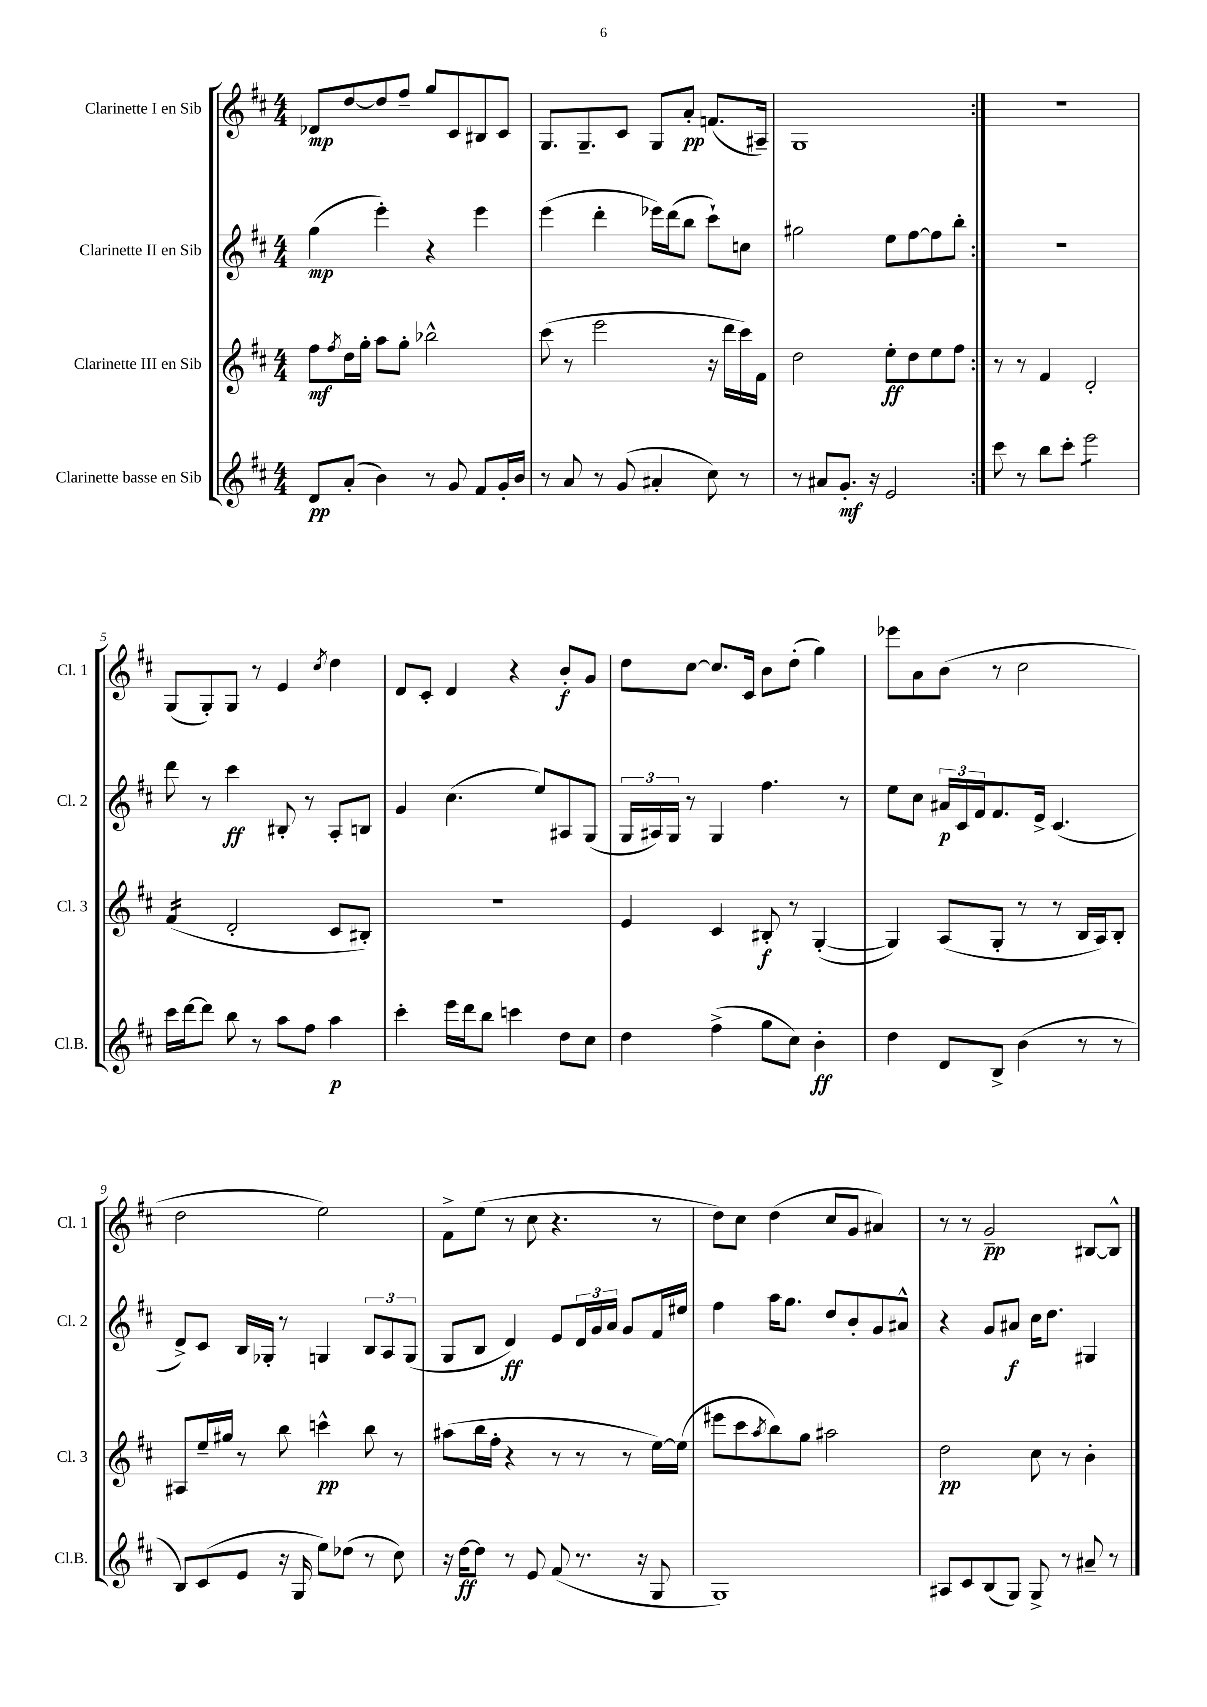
<<
\new StaffGroup <<
\new Staff = "s0" \with { instrumentName = "Clarinette I en Sib" shortInstrumentName = "Cl. 1" } {
    \clef treble \key d \major \numericTimeSignature \time 4/4
    \repeat volta 2 { des'8\mp d''8~ d''8 fis''8-- g''8 cis'8 bis8 cis'8 |
    g8. g8.-- cis'8 g8 a'8-.\pp f'8.( ais16--) |
    g1 | }
    R1 |
    g8( g8-.) g8 r8 e'4 \acciaccatura { cis''8 } d''4 |
    d'8 cis'8-. d'4 r4 b'8-.\f g'8 |
    d''8 cis''8~ cis''8. cis'16 b'8 d''8-.( g''4) |
    ees'''8 a'8 b'8( r8 cis''2 |
    d''2 e''2) |
    fis'8-> e''8( r8 cis''8 r4. r8 |
    d''8) cis''8 d''4( cis''8 g'8 ais'4) |
    r8 r8 g'2--\pp bis8~ bis8-^ \bar "|." |
}
\new Staff = "s1" \with { instrumentName = "Clarinette II en Sib" shortInstrumentName = "Cl. 2" } {
    \clef treble \key d \major \numericTimeSignature \time 4/4
    \repeat volta 2 { g''4\mp( e'''4-.) r4 e'''4 |
    e'''4( d'''4-. ees'''16) d'''16( b''8 cis'''8-!) c''8 |
    gis''2 e''8 fis''8~ fis''8 b''8-. | }
    r1 |
    d'''8 r8 cis'''4\ff bis8-. r8 a8-. b8 |
    g'4 cis''4.( e''8) ais8 g8( |
    \tuplet 3/2 { g16 ais16) g16 } r8 g4 fis''4. r8 |
    e''8 cis''8 \tuplet 3/2 { ais'16\p cis'16 fis'16 } fis'8. e'16-> cis'4.( |
    d'8->) cis'8 b16 ges16-. r8 g4 \tuplet 3/2 { b8 a8 g8( } |
    g8 b8 d'4\ff) e'8 \tuplet 3/2 { d'16 g'16 a'16 } g'8 fis'16 eis''16 |
    fis''4 a''16 g''8. d''8 b'8-. g'8 ais'8-^ |
    r4 g'8 ais'8\f cis''16 d''8. gis4 \bar "|." |
}
\new Staff = "s2" \with { instrumentName = "Clarinette III en Sib" shortInstrumentName = "Cl. 3" } {
    \clef treble \key d \major \numericTimeSignature \time 4/4
    \repeat volta 2 { fis''8\mf \acciaccatura { fis''8 } d''16 g''16-. a''8 g''8-. bes''2-^ |
    cis'''8( r8 e'''2 r16 d'''16 cis'''16) fis'16 |
    d''2 e''8-.\ff d''8 e''8 fis''8 | }
    r8 r8 fis'4 d'2-. |
    fis'4:16( d'2-. cis'8 bis8-.) |
    R1 |
    e'4 cis'4 bis8-.\f r8 g4~-.( |
    g4) a8( g8-. r8 r8 b16 a16) b8-. |
    ais8 e''16-- gis''16 r8 b''8 c'''4-^\pp b''8 r8 |
    ais''8( b''16 fis''16-. r4 r8 r8 r8 e''16~) e''16( |
    eis'''8 cis'''8 \acciaccatura { a''8 } b''8) g''8 ais''2 |
    d''2\pp cis''8 r8 b'4-. \bar "|." |
}
\new Staff = "s3" \with { instrumentName = "Clarinette basse en Sib" shortInstrumentName = "Cl.B." } {
    \clef treble \key d \major \numericTimeSignature \time 4/4
    \repeat volta 2 { d'8\pp a'8-.( b'4) r8 g'8 fis'8 g'16-. b'16 |
    r8 a'8 r8 g'8( ais'4-. cis''8) r8 |
    r8 ais'8 g'8.-.\mf r16 e'2 | }
    cis'''8 r8 b''8 cis'''8-. e'''2:8 |
    cis'''16 d'''16~ d'''8 b''8 r8 a''8 fis''8 a''4\p |
    cis'''4-. e'''16 d'''16 b''8 c'''4 d''8 cis''8 |
    d''4 fis''4->( g''8 cis''8) b'4-.\ff |
    d''4 d'8 b8-> b'4( r8 r8 |
    b8) cis'8( e'8 r16 g16 e''8) des''8( r8 cis''8) |
    r16 d''16~\ff d''8 r8 e'8 fis'8( r8. r16 g8 |
    g1) |
    ais8 cis'8 b8( g8) g8-> r8 ais'8-- r8 \bar "|." |
}
>>
>>
